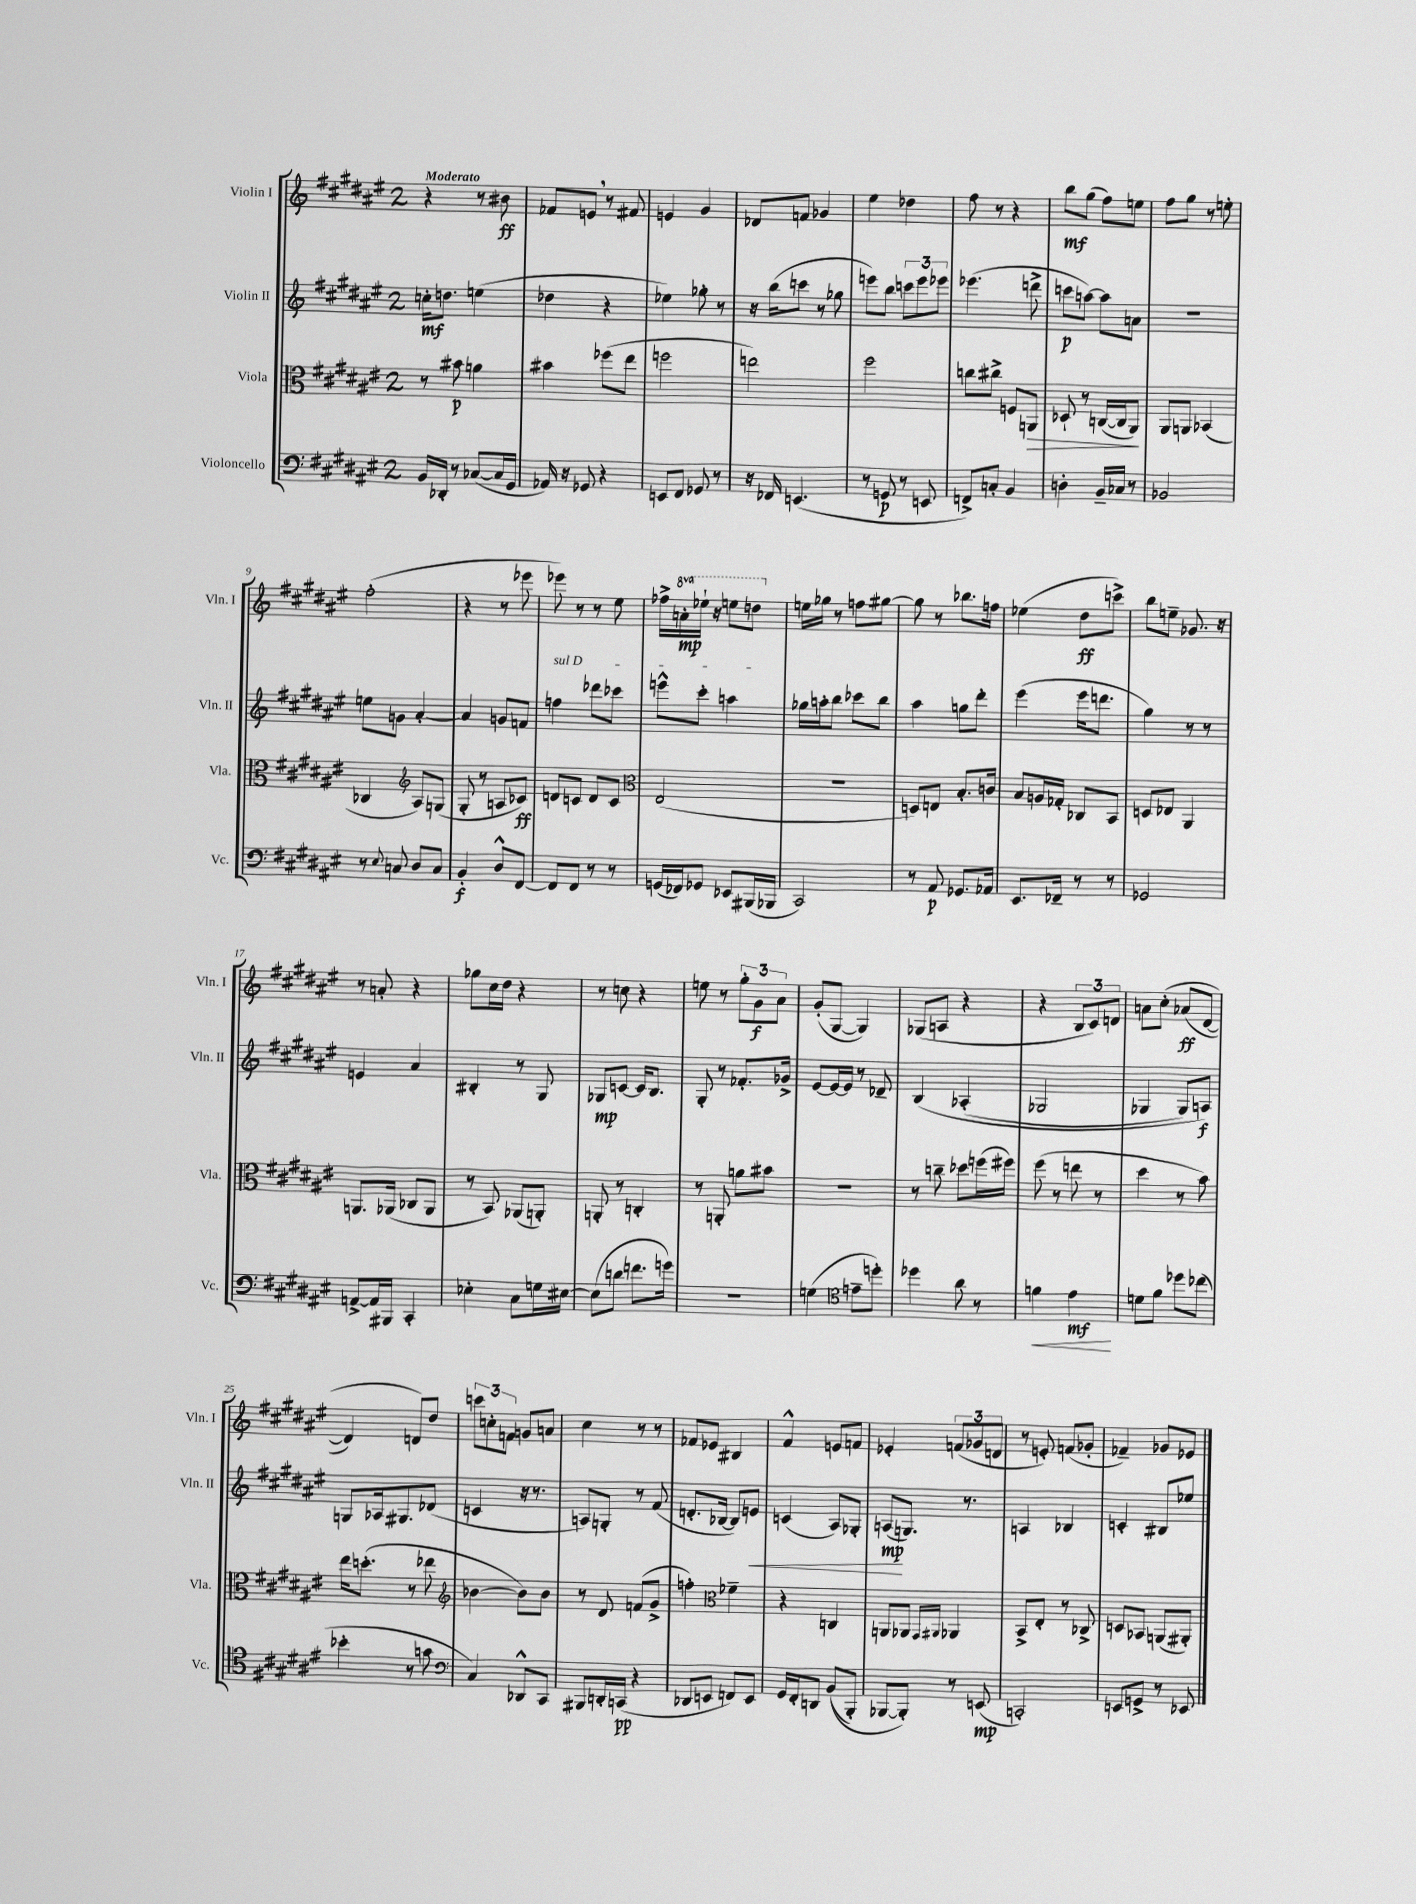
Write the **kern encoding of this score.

**kern	**kern	**kern	**kern
*staff4	*staff3	*staff2	*staff1
*clefF4	*clefC3	*clefG2	*clefG2
*k[f#c#g#d#a#e#]	*k[f#c#g#d#a#e#]	*k[f#c#g#d#a#e#]	*k[f#c#g#d#a#e#]
*M2/4	*M2/4	*M2/4	*M2/4
16BB/LL	8r	16cc'\LK	4r
16DD-'/JJ	.	8.dd\J	.
8r	8b#\	.	.
([8C-/L	4a\	(4ee\	8r
16C-/]L	.	.	8b#\
16GG#/JJ	.	.	.
=	=	=	=
16AA-/)	4b#\	4dd-\	8f-/L
16r	.	.	.
8GG-/	.	.	8e/J
4r	(8ff-\L	4r	8r
.	8ee#\J	.	8f#/
=	=	=	=
8EE/L	2ff\	4ee-\)	4e/
8FF#/J	.	.	.
8GG-/	.	8gg-'\	4g#/
8r	.	8r	.
=	=	=	=
16r	2ee\)	16r	8d-/L
16FF-/	.	(16bb\LK	.
(4.EE/	.	8ccc\J	8f/J
.	.	8r	4g-/
.	.	8gg-\	.
=	=	=	=
8r	2ff#\	8eee\L)	4ee#\
8GG/	.	8bb\J	.
8r	.	12ccc\L	4dd-\
.	.	12eee\	.
8EE/	.	.	.
.	.	12eee-\J	.
=	=	=	=
8FF^/L)	8cc\L	(4.eee-\	8ff#\
8C'/J	8cc#^\J	.	8r
4BB/	8F/L	.	4r
.	8AA/J	8ddd^\	.
=	=	=	=
4D'\	8D-`/	8ccc\L	8bb\L
.	8r	[8aa\J)	(8gg#\J
16BB~/LL	([16C/LL	8aa\]L	8ff#\L)
16C-/JJ	16C/]J	.	.
8r	8AA#/J)	8a\J	8ee\J
=	=	=	=
2BB-/	8AA#/L	2r	8ff#\L
.	8AA/J	.	8gg#\J
.	(4BB-/	.	8r
.	.	.	8ee'\
=	=	=	=
8r	4C-/	8ee\L	(2ff#'\
8qqE#/	.	.	.
8C/	.	8g\J	.
*	*clefG2	*	*
8D#/L	8A#/L)	[4a#'/	.
8C/J	(8G/J	.	.
=	=	=	=
4BB'/	8G#'/	4a#/]	4r
.	8r	.	.
8D#^^/L	8A/L	8g/L	8r
[8FF#/J	8c-/J)	8f/J	8eee-\
=	=	=	=
8FF#/]L	8d/L	4ff\	8eee-\)
8FF#/J	8c/J	.	8r
8r	8d/L	8ddd-\L	8r
8r	8c/J	8ccc-\J	8ee#\
=	=	=	=
*	*clefC3	*	*
(16GG/LL	(2E#/	8eee^^\L	16ff-^\LL
16FF-/J)	.	.	16aa'\
8GG-/J	.	8ccc#'\J	16eee-`\JJ
.	.	.	16r
8EE-/L	.	4aa\	8eee\L
(16BBB#/L	.	.	8ddd\J
16BBB-/JJ	.	.	.
=	=	=	=
2CC#/)	2r	16gg-\LL	16ee\LL
.	.	16aa'\J	16gg-\JJ
.	.	8bb\J	8r
.	.	8ccc-\L	8ff\L
.	.	8bb\J	[8gg#\J
=	=	=	=
8r	8D/L)	4aa#\	8gg#\]
8AA#/	8E/J	.	8r
8.GG-/L	8.B'/L	8gg\L	8.bb-\L
.	.	8ddd#'\J	.
16AA-/Jk	16c/Jk	.	16ff\Jk
=	=	=	=
8.EE#/L	8B/L	(4eee#\	(4ee-\
.	16A/L	.	.
16FF-~/Jk	16G-'/JJ	.	.
8r	8C-/L	16eee#\LK	8dd#\L
.	.	8.ddd\J	.
8r	8BB/J	.	8ccc^\J)
=	=	=	=
2GG-/	8D/L	4gg#\)	8bb\L
.	8E-/J	.	8ee~\J
.	4AA#/	8r	8.g-/
.	.	8r	.
.	.	.	16r
=	=	=	=
[8AA^/L	8.AA/L	4e/	8r
16AA/]L	.	.	8a'/
16BBB#/JJ	(16AA-/Jk	.	.
4CC#'/	8C-/L	4a#/	4r
.	8AA-/J	.	.
=	=	=	=
4E-'\	8r	4B#'/	8gg-\L
.	8BB/)	.	16cc#\L
.	.	.	16dd#\JJ
8C#\L	(8AA-/L	8r	4r
16G\L	8AA'/J)	8G#/	.
[16E#\JJ	.	.	.
=	=	=	=
(8E#\]L	8AA'/	8G-/L	8r
8d\J	8r	[8c/J	8cc\
8.f\L	4C'/	16c/]LK	4r
.	.	8.B/J	.
16g\Jk)	.	.	.
=	=	=	=
2r	8r	8G#'/	8ee\
.	8AA'/	8r	8r
.	8a\L	8.f-'/L	12gg#'\L
.	.	.	12g#\
.	8b#\J	.	.
.	.	.	12a#\J
.	.	16g-^/Jk	.
=	=	=	=
(4G\	2r	[8e#/L	(8g#'/L
.	.	16e#/_L	[8G#/J
.	.	16e#/]JJ	.
*clefC4	*	*	*
8e~\L	.	8r	4G#/])
8dd'\J)	.	8d-~/	.
=	=	=	=
4dd-\	8r	&(4B/	(8G-/L
.	8cc~\	.	8A/J
8a#\	8dd-\L	(4A-'/	4r
8r	(16ff\L	.	.
.	16ff#\JJ)	.	.
=	=	=	=
4f\	(8ff#\	2G-/	4r
.	8r	.	.
4e#\	8ee\	.	12B/L
.	.	.	12c#/)
.	8r	.	.
.	.	.	12d/J
=	=	=	=
8d\L	4dd#\	4G-/	8a\L
8f#\J	.	.	&(8cc#'\J
8dd-\L	8r	8G-/L)	(8a-/L
(8cc-\J	8b\)	8A/J&)	[8d#/J
=	=	=	=
4b-'\	16ee#\LK	8G/L	4d#/])
.	(8.dd'\J	.	.
.	.	16A-/k	.
.	.	8.G#/	.
8r	8r	.	8d/L&)
8g\	8ee-\	(8d-/J	8dd#/J
=	=	=	=
*clefF4	*clefG2	*	*
4C#/)	[4b-\	4c/	12ccc\L
.	.	.	12cc'\
.	.	.	12f\J
8DD-^^/L	8b-\]L)	16r	8g/L
.	.	8.r	.
8CC#/J	8b-\J	.	8a/J
=	=	=	=
8BBB#/L	8r	8A/L)	4cc#\
16DD'/L	8d#/	8G'/J	.
(16CC/JJ	.	.	.
4r	(8f/L	8r	8r
.	8g#^/J	(8f#/	8r
=	=	=	=
8DD-/L	4ff'\)	8.d'/L	8f-/L
8EE/J	.	.	8e-/J
.	.	[16B-/Jk	.
*	*clefC3	*	*
8FF/L)	4f-~\	8B-/]L)	4B#/
8EE/J	.	8e/J	.
=	=	=	=
16GG#/LL	4r	(4c/	4f#^^/
16FF#'/J	.	.	.
8DD/J	.	.	.
&((8BB/L	4C/	8A#/L)	8e/L
8BBB'/J)	.	8G-'/J	8f/J
=	=	=	=
[8BBB-/L	8AA/L	(8A/L	4e-'/
8BBB-'/]J&)	8AA-/J	8.G/J)	.
.	16qqGG#/LL	.	.
.	16qqAA#/JJ	.	.
8r	4AA-/	.	(12f/L
.	.	8.r	.
.	.	.	12g-/
(8EE/	.	.	.
.	.	.	12d/J
=	=	=	=
2CC'/)	8BB^/L	4A/	8r
.	8E#'/J	.	8e'/)
.	8r	4B-/	(8f/L
.	8C-^/	.	8g-'/J
=	=	=	=
8EE/L	8D/L	4c'/	4f-~/)
8GG^/J	8BB-/J	.	.
8r	(8AA/L	8B#/L	8g-/L
8EE-/	8AA#'/J)	8ee-/J	8e-/J
==	==	==	==
*-	*-	*-	*-
